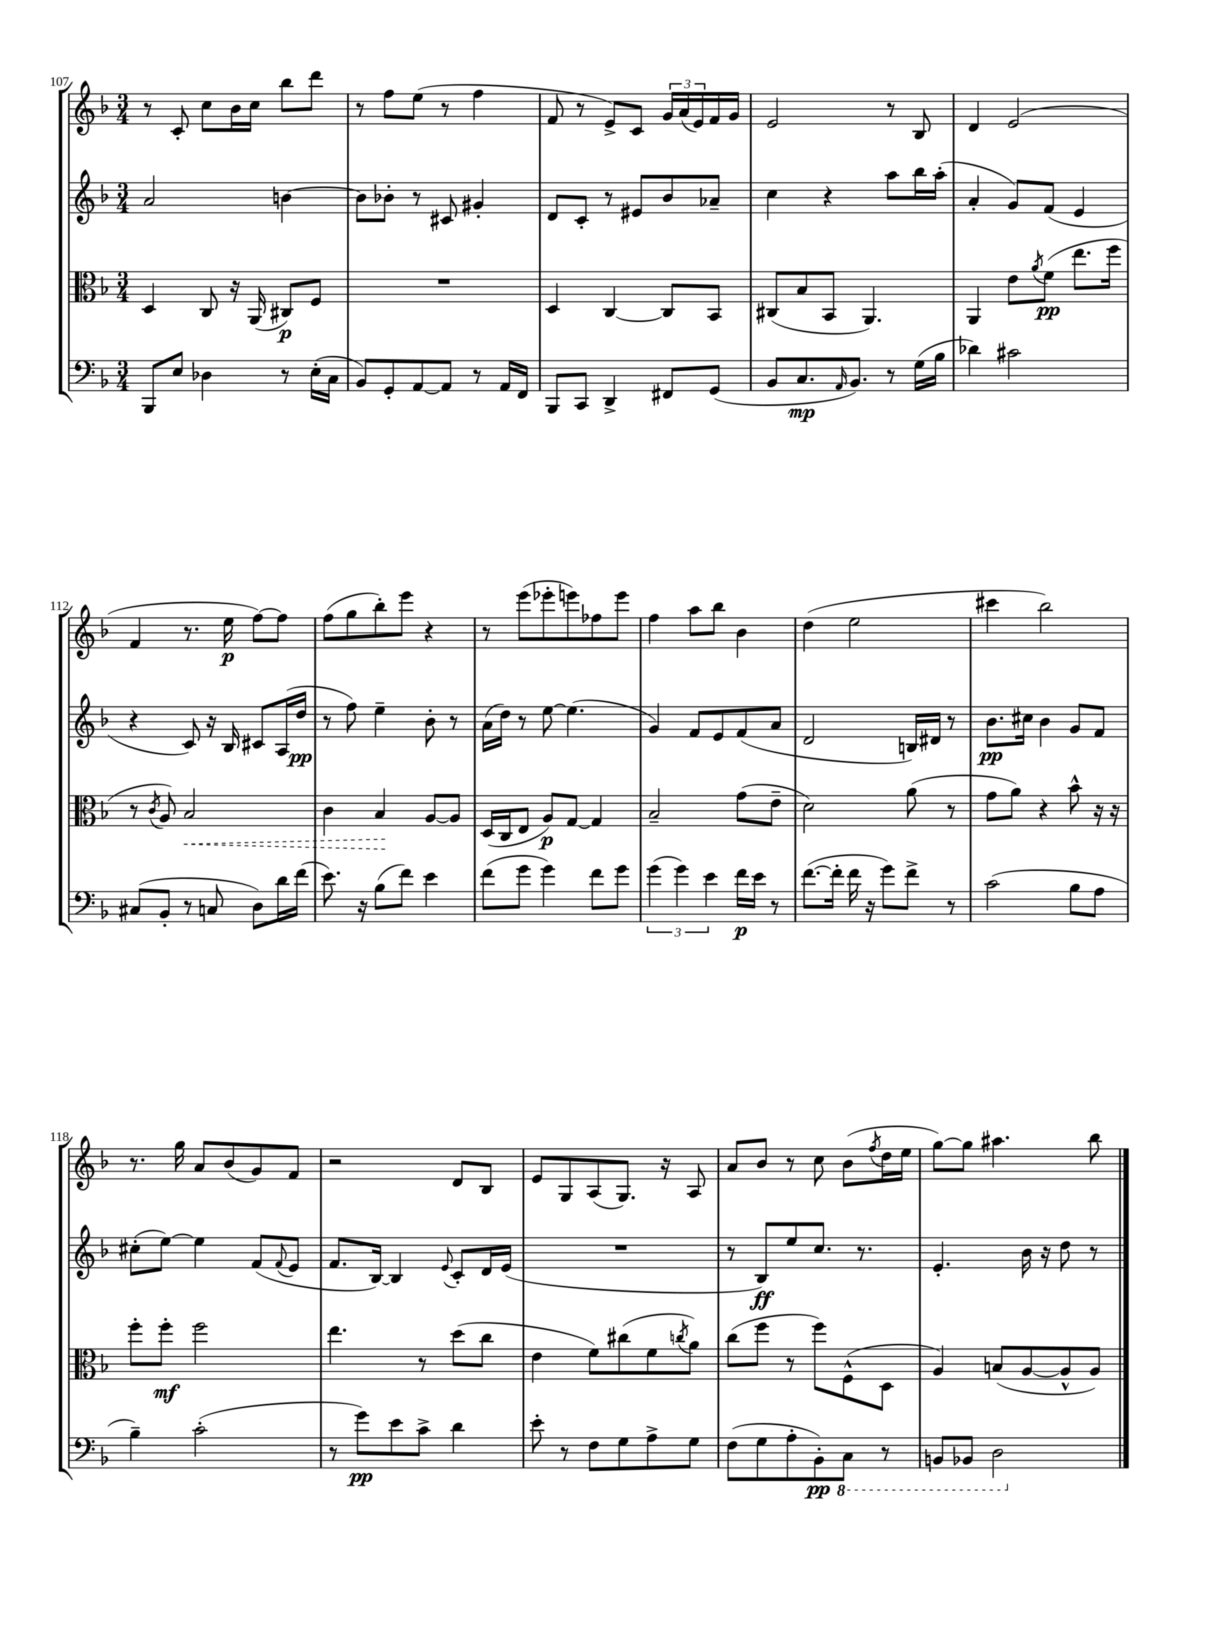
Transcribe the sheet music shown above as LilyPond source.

<<
\new StaffGroup <<
\new Staff = "s0" {
    \clef treble \key f \major \numericTimeSignature \time 3/4
    r8 c'8-. c''8 bes'16 c''16 bes''8 d'''8 |
    r8 f''8 e''8( r8 f''4 |
    f'8 r8 e'8->) c'8 \tuplet 3/2 { g'16 a'16( e'16) } f'16 g'16 |
    e'2 r8 bes8 |
    d'4 e'2( |
    f'4 r8. e''16\p f''8~) f''8 |
    f''8( g''8 bes''8-.) e'''8 r4 |
    r8 e'''8( ees'''8-. e'''8) fes''8 e'''8 |
    f''4 a''8 bes''8 bes'4 |
    d''4( e''2 |
    cis'''4 bes''2) |
    r8. g''16 a'8 bes'8( g'8) f'8 |
    r2 d'8 bes8 |
    e'8 g8 a8( g8.) r16 a8 |
    a'8 bes'8 r8 c''8 bes'8( \acciaccatura { f''8 } d''16 e''16 |
    g''8~) g''8 ais''4. bes''8 \bar "|." |
}
\new Staff = "s1" {
    \clef treble \key f \major \numericTimeSignature \time 3/4
    a'2 b'4~ |
    b'8 bes'8-. r8 cis'8 gis'4-. |
    d'8 c'8-. r8 eis'8 bes'8 aes'8-- |
    c''4 r4 a''8 bes''16 a''16-.( |
    a'4-. g'8) f'8( e'4 |
    r4 c'8) r16 bes16 cis'8 a16( d''16\pp |
    r8 f''8) e''4-- bes'8-. r8 |
    a'16( d''16) r8 e''8~ e''4.( |
    g'4) f'8 e'8 f'8( a'8 |
    d'2 b16) dis'16 r8 |
    bes'8.\pp cis''16 bes'4 g'8 f'8 |
    cis''8-.( e''8~) e''4 f'8( \appoggiatura { f'8 } e'8 |
    f'8. bes16~) bes4 \appoggiatura { e'8 } c'8-. d'16 e'16( |
    R2. |
    r8 bes8\ff) e''8 c''8. r8. |
    e'4.-. bes'16 r16 d''8 r8 \bar "|." |
}
\new Staff = "s2" {
    \clef alto \key f \major \numericTimeSignature \time 3/4
    d4 c8 r16 a,16( cis8\p) f8 |
    R2. |
    d4 c4~ c8 bes,8 |
    cis8( bes8 bes,8 a,4.) |
    a,4 e'8 \acciaccatura { a'8 } f'8\pp( e''8. f''16 |
    r8 \acciaccatura { c'8 } a8) \once \override Hairpin.style = #'dashed-line bes2\< |
    c'4 bes4\! a8~ a8 |
    d16( c16 e8 a8\p) g8~ g4 |
    bes2-- g'8( e'8-- |
    d'2) a'8( r8 |
    g'8 a'8) r4 bes'8-^ r16 r16 |
    f''8-. f''8-.\mf f''2 |
    e''4. r8 d''8( c''8 |
    e'4 f'8) cis''8( f'8 \acciaccatura { c''8 } a'8) |
    c''8( f''8 r8 f''8) f8-^( d8 |
    a4) b8( a8~ a8-^ a8) \bar "|." |
}
\new Staff = "s3" {
    \clef bass \key f \major \numericTimeSignature \time 3/4
    bes,,8 e8 des4 r8 e16-.( c16 |
    bes,8) g,8-. a,8~ a,8 r8 a,16 f,16 |
    bes,,8 c,8 d,4-> fis,8 g,8( |
    bes,8 c8.\mp \grace { a,16 } bes,8.) r8 g16( bes16 |
    des'4) cis'2 |
    cis8( bes,8-. r8 c8 d8) d'16 f'16( |
    e'8.) r16 bes8( f'8) e'4 |
    f'8( g'8 g'4) f'8 g'8 |
    \tuplet 3/2 { g'4( g'4) e'4 } f'16\p e'16 r8 |
    f'8.~( f'16-. f'16 r16 g'8) f'8-> r8 |
    c'2( bes8 a8 |
    bes4--) c'2-.( |
    r8 g'8\pp) e'8 c'8-> d'4 |
    e'8-. r8 f8 g8 a8-> g8 |
    f8( g8 a8-. bes,8-.\pp) \ottava #-1 c,8 r8 |
    b,,8 bes,,8 d,2 \ottava #0 \bar "|." |
}
>>
>>
\layout { \context { \Score currentBarNumber = #107 } }
